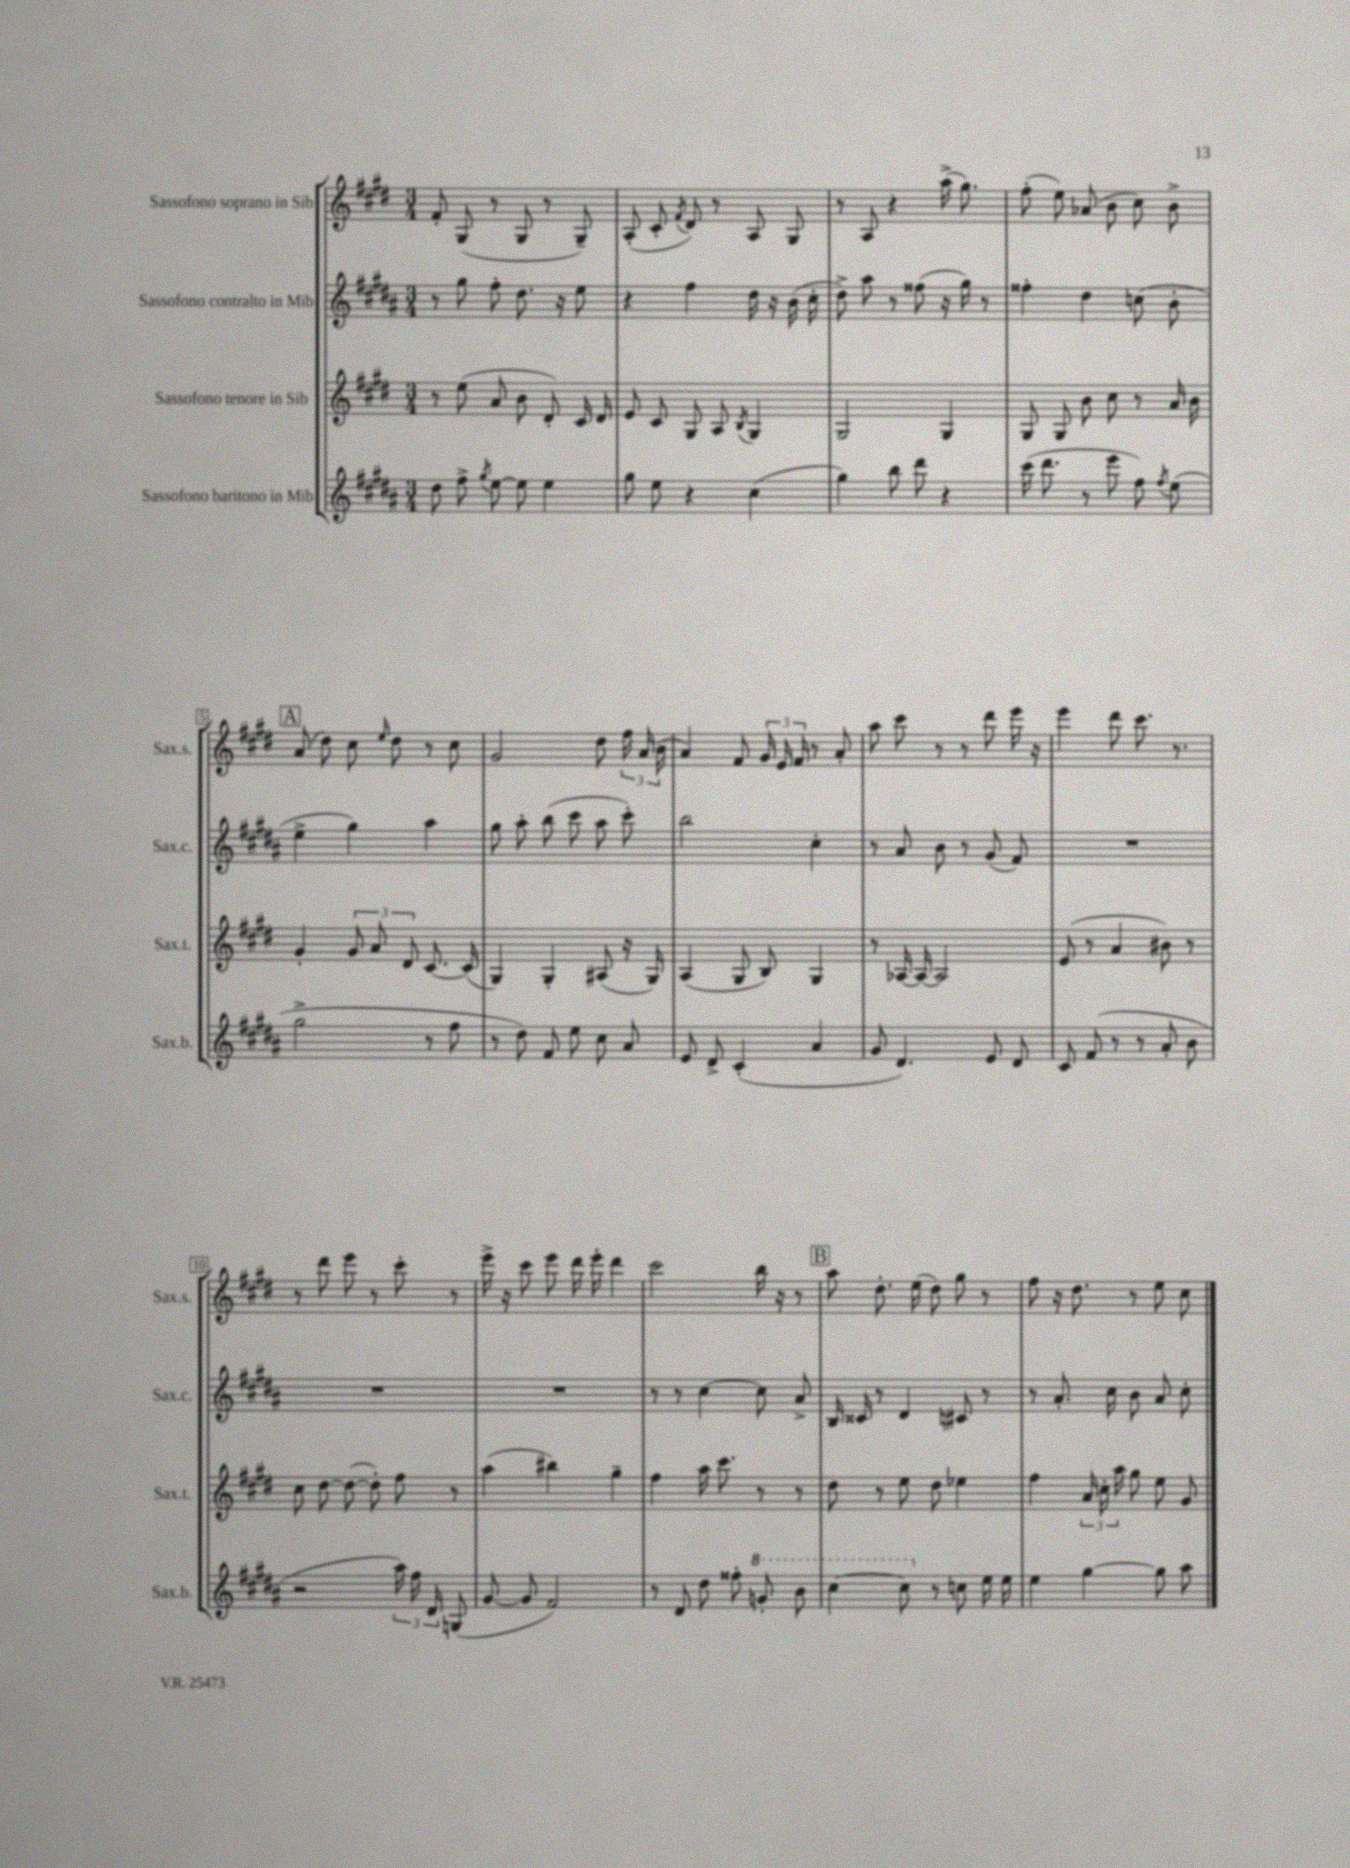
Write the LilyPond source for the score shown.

<<
\new StaffGroup <<
\new Staff = "s0" \with { instrumentName = "Sassofono soprano in Sib" shortInstrumentName = "Sax.s." } {
    \clef treble \key e \major \numericTimeSignature \time 3/4
    \autoBeamOff fis'8-. gis8( r8 gis8 r8 gis8--) |
    a8-.( cis'8-. \acciaccatura { fis'8 } dis'8) r8 a8 gis8 |
    r8 a8 r4 a''16->( gis''8.) |
    fis''8-.( e''8) aes'8( b'8 cis''8) b'8-> |
    \mark \markup { \box "A" } a'8( dis''8) cis''8 \grace { e''16 } dis''8 r8 cis''8 |
    gis'2 dis''8 \tuplet 3/2 { fis''16 a'16( b'16 } |
    a'4) fis'8 \tuplet 3/2 { gis'16 e'16 fis'16 } r8 a'8-. |
    a''8 cis'''8 r8 r8 dis'''8 e'''16 r16 |
    e'''4 dis'''8 cis'''8. r8. |
    r8 dis'''8 e'''8 r8 cis'''8-. r8 |
    e'''16-> r16 cis'''8 e'''8 dis'''16 e'''16-. dis'''4 |
    cis'''2 b''16 r16 r8 |
    \mark \markup { \box "B" } a''8 dis''8.-. e''16( dis''8) gis''8 r8 |
    fis''8 r16 dis''8. r8 e''8 cis''8 \bar "|." |
}
\new Staff = "s1" \with { instrumentName = "Sassofono contralto in Mib" shortInstrumentName = "Sax.c." } {
    \clef treble \key b \major \numericTimeSignature \time 3/4
    \autoBeamOff r8 gis''8 fis''8-. dis''8. r16 e''8 |
    r4 fis''4 dis''16 r16 b'16( cis''16-. |
    dis''8->) ais''8 r8 fisis''8( r16 gis''16) r8 |
    fisis''4-. dis''4 c''8( b'8-. |
    \mark \markup { \box "A" } e''4-> gis''4) ais''4 |
    gis''8 ais''8-. b''8( cis'''8 ais''8 cis'''8-.) |
    b''2 cis''4-. |
    r8 ais'8 b'8 r8 gis'8( fis'8) |
    R2. |
    R2. |
    R2. |
    r8 r8 cis''4~ cis''8 ais'8-> |
    \mark \markup { \box "B" } b16 cisis'16 r8 dis'4 cis'8 r8 |
    r8 ais'8.-. cis''16 b'8 ais'8 cis''8-. \bar "|." |
}
\new Staff = "s2" \with { instrumentName = "Sassofono tenore in Sib" shortInstrumentName = "Sax.t." } {
    \clef treble \key e \major \numericTimeSignature \time 3/4
    \autoBeamOff r8 e''8( a'8 b'8 dis'8-.) cis'16 dis'16 |
    e'8 cis'8 gis8 a8 \acciaccatura { b8 } gis4 |
    gis2 gis4 |
    gis8 gis8 b'8 cis''8 r8 a'16 b'16 |
    \mark \markup { \box "A" } gis'4-. \tuplet 3/2 { gis'8 a'8 dis'8 } cis'8.~ cis'16( |
    gis4) gis4-. ais8( r16 gis16) |
    a4( gis8 b8) gis4 |
    r8 aes16~ aes16~ aes2 |
    e'8( r8 a'4 bis'8) r8 |
    cis''8 dis''8~ dis''8~( dis''8-.) fis''8 r8 |
    a''4( bis''4) gis''4-- |
    fis''4 a''16 cis'''8. r8 r8 |
    \mark \markup { \box "B" } dis''8 r8 e''8 dis''8 ees''4 |
    fis''4 \tuplet 3/2 { a'16 cis''16-. a''16 } gis''8 e''8 gis'8 \bar "|." |
}
\new Staff = "s3" \with { instrumentName = "Sassofono baritono in Mib" shortInstrumentName = "Sax.b." } {
    \clef treble \key b \major \numericTimeSignature \time 3/4
    \autoBeamOff dis''8 fis''8-> \acciaccatura { gis''8 } e''8~ e''8 e''4 |
    gis''8 e''8 r4 cis''4( |
    gis''4) b''8 dis'''8 r4 |
    cis'''16( dis'''8. r8 e'''8 fis''8) \acciaccatura { fis''8 } e''8( |
    \mark \markup { \box "A" } gis''2-> r8 fis''8 |
    r8 dis''8) fis'8 e''8 cis''8 ais'8 |
    e'8 dis'8-> cis'4-.( ais'4 |
    gis'8 dis'4.) e'8 dis'8 |
    cis'8 fis'8( r8 r8 ais'8-. b'8 |
    r2 \tuplet 3/2 { ais''16) fis''16 dis'16 } g8( |
    gis'8~ gis'8 fis'2) |
    r8 dis'8 dis''8 fisis''8-. \ottava #1 g''8-. b''8 |
    \mark \markup { \box "B" } cis'''4~ cis'''8 \ottava #0 r8 c''8 e''16 e''16 |
    e''4 gis''4~ gis''8 ais''8 \bar "|." |
}
>>
>>
\layout { \context { \Score \override BarNumber.stencil = #(make-stencil-boxer 0.1 0.3 ly:text-interface::print) } }
